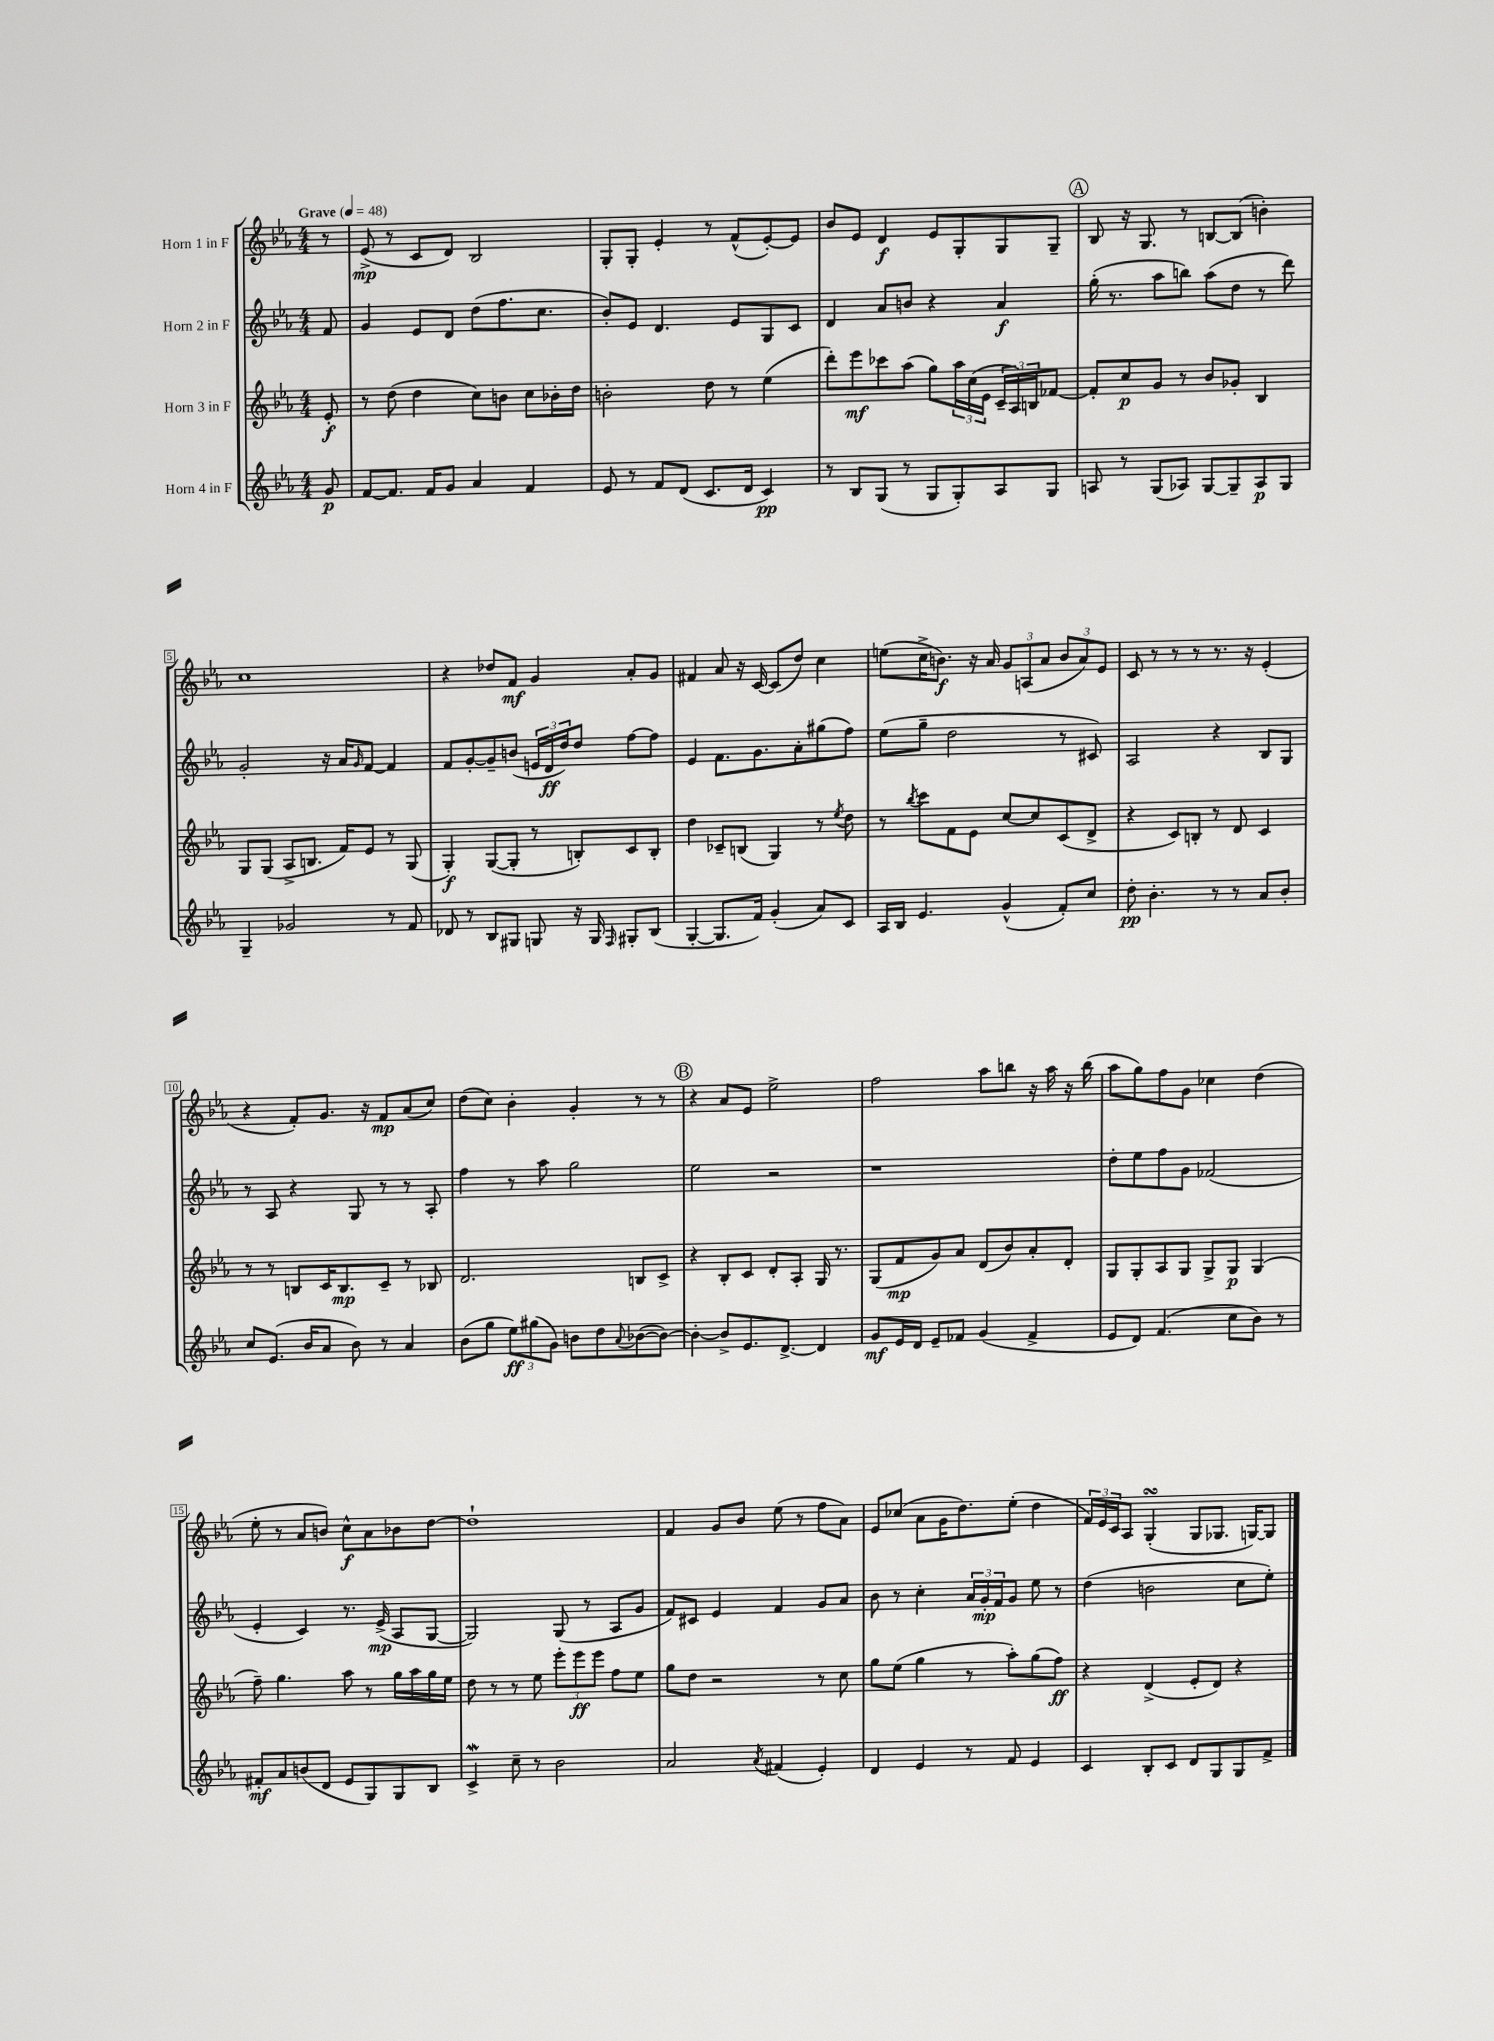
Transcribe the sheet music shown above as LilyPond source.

<<
\new StaffGroup <<
\new Staff = "s0" \with { instrumentName = "Horn 1 in F" } {
    \clef treble \key ees \major \numericTimeSignature \time 4/4 \partial 8 \tempo "Grave" 4 = 48
    r8 |
    ees'8->\mp( r8 c'8 d'8) bes2 |
    g8-. g8-. ees'4-. r8 f'8-^( ees'8~-.) ees'8 |
    bes'8 ees'8 d'4\f ees'8 g8-. g8 g8-- |
    \mark \markup { \circle "A" } bes8 r16 g8. r8 b8~ b8( b'4-.) |
    c''1 |
    r4 des''8 f'8\mf g'4 aes'8-. g'8 |
    fis'4 aes'8 r16 c'16~ c'8( d''8) c''4 |
    e''8( c''16-> b'8.\f) r16 aes'16 \tuplet 3/2 { g'8 a8( aes'8 } \tuplet 3/2 { b'8 aes'8) ees'8 } |
    c'8 r8 r8 r8 r8. r16 ees'4-.( |
    r4 f'8-.) g'8. r16 f'8\mp aes'8( c''8) |
    d''8( c''8) bes'4-. g'4-. r8 r8 |
    \mark \markup { \circle "B" } r4 aes'8 ees'8 ees''2-> |
    f''2 aes''8 b''8 r16 aes''16 r16 b''16( |
    aes''8 g''8) f''8 g'8 ces''4 d''4( |
    ees''8-. r8 aes'8 b'8) c''8-^\f aes'8 bes'8 d''8~ |
    d''1-! |
    f'4 g'8 bes'8 ees''8( r8 f''8 aes'8) |
    ees'8 ces''8( aes'8 g'16 d''8.) ees''8-.( d''4 |
    \tuplet 3/2 { f'16) ees'16 c'16 } aes8 g4-.\turn( g8 ges8. g16~) g8 \bar "|." |
}
\new Staff = "s1" \with { instrumentName = "Horn 2 in F" } {
    \clef treble \key ees \major \numericTimeSignature \time 4/4 \partial 8
    f'8 |
    g'4 ees'8 d'8 d''8( f''8. c''8. |
    bes'8-.) ees'8 d'4. ees'8 g8 c'8 |
    d'4 aes'8 b'8 r4 aes'4\f |
    \mark \markup { \circle "A" } g''16-.( r8. aes''8 b''8) aes''8( d''8 r8 d'''8) |
    g'2-. r16 aes'16 \grace { g'16 } f'8~ f'4 |
    f'8 g'8~-. g'8-- b'8( \tuplet 3/2 { e'16 d'16\ff d''16) } d''8 f''8~ f''8 |
    ees'4 f'8. g'8. aes'8-. gis''8( f''8) |
    ees''8( g''8-- d''2 r8 cis'8) |
    aes2 r4 bes8 g8 |
    r8 aes8 r4 g8 r8 r8 aes8-. |
    f''4 r8 aes''8 g''2 |
    \mark \markup { \circle "B" } ees''2 r2 |
    r1 |
    d''8-. ees''8 f''8 g'8 fes'2( |
    ees'4-. c'4) r8. ees'16->\mp( aes8 g8~ |
    g2) g8( r8 aes8 g'8 |
    f'8) cis'8 ees'4 f'4 g'8 aes'8 |
    bes'8 r8 c''4-. \tuplet 3/2 { aes'16 g'16-.\mp f'16 } g'8 ees''8 r8 |
    d''4( b'2 c''8 ees''8-.) \bar "|." |
}
\new Staff = "s2" \with { instrumentName = "Horn 3 in F" } {
    \clef treble \key ees \major \numericTimeSignature \time 4/4 \partial 8
    ees'8-.\f |
    r8 d''8( d''4 c''8) b'8 c''8 bes'16-. d''16 |
    b'2-. d''8 r8 ees''4( |
    d'''8-.) ees'''8\mf ces'''8 aes''8( g''8) \tuplet 3/2 { aes''16 c''16( ees'16 } \tuplet 3/2 { c'16-- aes16) b16 } fes'8~ |
    \mark \markup { \circle "A" } fes'8-. c''8\p g'8 r8 bes'8 ges'8-. bes4 |
    g8 g8( aes8-> b8. f'16) ees'8 r8 g8( |
    g4-.\f) g8~( g8-. r8 b8-.) c'8 b8-. |
    d''4 ces'8-- b8( g4) r8 \acciaccatura { ees''8 } d''8 |
    r8 \acciaccatura { bes''8 } c'''8 f'8 ees'8 c''8~ c''8 c'8( d'8-> |
    r4 c'8) b8-. r8 d'8 c'4 |
    r8 r8 b8 c'16 b8.\mp c'8-- r8 bes8 |
    d'2. b8 c'8-> |
    \mark \markup { \circle "B" } r4 bes8-. c'8 d'8-. aes8-. g16 r8. |
    g8( f'8\mp g'8) aes'8 d'8( bes'8) aes'8-. d'8-. |
    g8 g8-. aes8 g8 g8-> g8\p g4( |
    f''8--) g''4. aes''8 r8 g''16 aes''16 g''16 ees''16 |
    d''8 r8 r8 ees''8 \tuplet 3/2 { ees'''8-. ees'''8\ff ees'''8 } f''8 ees''8 |
    g''8 d''8 r2 r8 c''8 |
    g''8 ees''8( g''4 r8 aes''8-.) g''8( f''8\ff) |
    r4 d'4->( ees'8-. d'8) r4 \bar "|." |
}
\new Staff = "s3" \with { instrumentName = "Horn 4 in F" } {
    \clef treble \key ees \major \numericTimeSignature \time 4/4 \partial 8
    g'8\p |
    f'8~ f'8. f'16 g'8 aes'4 f'4 |
    ees'8 r8 f'8 d'8( c'8. d'16 c'4\pp) |
    r8 bes8 g8( r8 g8 g8-.) aes8 g8 |
    \mark \markup { \circle "A" } a8 r8 g8( aes8) g8~ g8-- aes8\p g8 |
    g4-- ges'2 r8 f'8 |
    des'8 r8 bes8 gis8 g8 r16 g16 \grace { f16 } gis8-. bes8( |
    g4~-. g8. f'16) g'4-.( aes'8) c'8 |
    aes16 bes16 ees'4. g'4-^( f'8-.) c''8 |
    d''8-.\pp bes'4.-. r8 r8 aes'8 bes'8-. |
    c''8 ees'8.( bes'16 aes'8 bes'8) r8 aes'4 |
    bes'8( g''8 \tuplet 3/2 { ees''8\ff) gis''8( g'8) } b'8 d''8 \appoggiatura { aes'8 } bes'8~( bes'8~) |
    \mark \markup { \circle "B" } bes'4~-. bes'8-> ees'8. d'8.~-> d'4 |
    g'8\mf ees'16 d'16 ees'8-- fes'8 g'4( fes'4-> |
    ees'8 d'8) f'4.( c''8 bes'8) r8 |
    fis'8-.\mf aes'8 b'8( d'8 ees'8 g8) g8 bes8 |
    c'4->\mordent c''8-- r8 bes'2 |
    aes'2 \acciaccatura { aes'8 } fis'4( ees'4-.) |
    d'4 ees'4 r8 f'8 ees'4 |
    c'4 bes8-. c'8 d'8 g8 g8 f'8-> \bar "|." |
}
>>
>>
\layout { \context { \Score \override BarNumber.stencil = #(make-stencil-boxer 0.1 0.3 ly:text-interface::print) } }
